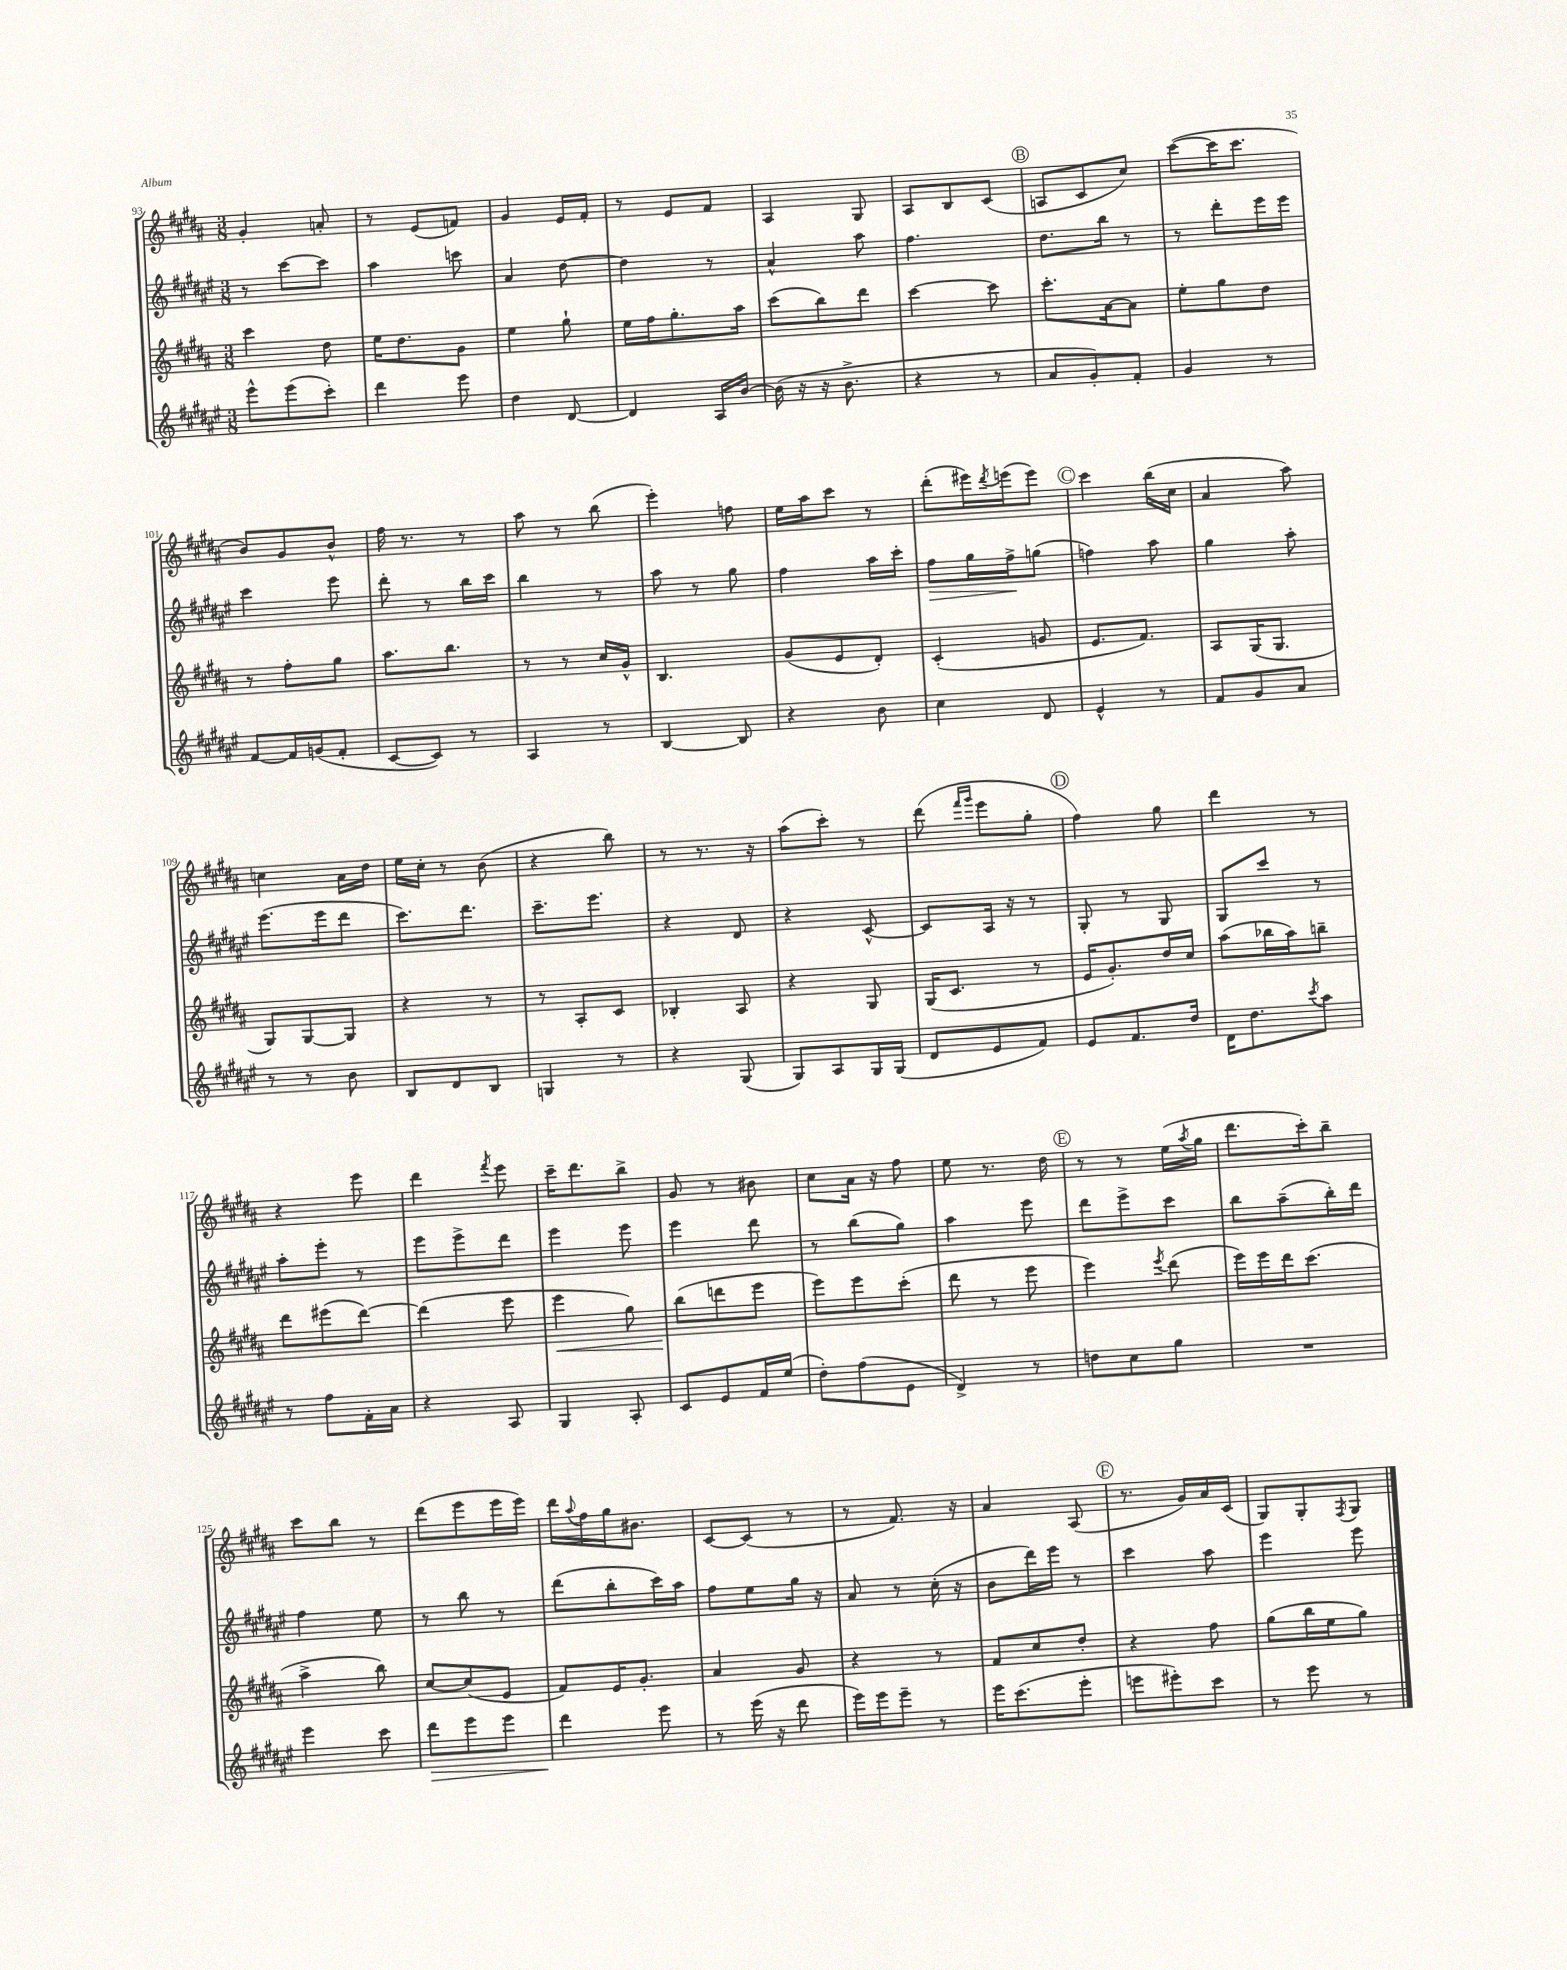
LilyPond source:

<<
\new StaffGroup <<
\new Staff = "s0" {
    \clef treble \key b \major \numericTimeSignature \time 3/8
    gis'4-. a'8-. |
    r8 e'8( f'8) |
    gis'4 e'16 fis'16-. |
    r8 e'8 fis'8 |
    ais4 gis8 |
    ais8 b8 cis'8( |
    \mark \markup { \circle "B" } a8 cis'8 cis''8) |
    cis'''8~( cis'''16 cis'''8. |
    b'8) gis'8 b'8-^ |
    fis''16 r8. r8 |
    ais''8 r8 b''8( |
    e'''4-.) f''8 |
    e''16 ais''16 cis'''8 r8 |
    dis'''8-.( eis'''16) \acciaccatura { dis'''8 } e'''16( e'''8) |
    \mark \markup { \circle "C" } cis'''4 b''16( cis''16 |
    ais'4 ais''8) |
    c''4 ais'16 dis''16 |
    e''16 cis''16-. r8 b'8( |
    r4 b''8) |
    r8 r8. r16 |
    ais''8( cis'''8-.) r8 |
    dis'''8( \grace { fis'''16 gis'''16 } e'''8 gis''8-. |
    \mark \markup { \circle "D" } fis''4) gis''8 |
    dis'''4 r8 |
    r4 e'''8 |
    dis'''4 \acciaccatura { fis'''8 } e'''8 |
    cis'''16-- dis'''8. b''8-> |
    gis'8 r8 bis'8 |
    cis''8 ais'16 r16 fis''8 |
    e''8 r8. dis''16 |
    \mark \markup { \circle "E" } r8 r8 e''16( \acciaccatura { ais''8 } gis''16 |
    dis'''8. cis'''16-.) b''8-- |
    cis'''8 b''8 r8 |
    dis'''8( e'''8 e'''16 e'''16) |
    dis'''16 \appoggiatura { ais''8 } fis''16 gis''16 bis'8. |
    cis'8~ cis'8( r8 |
    r8 fis'8.) r16 |
    ais'4 ais8( |
    \mark \markup { \circle "F" } r8. gis'16) ais'16 cis'16( |
    gis8) gis8-. \acciaccatura { fis8 } gis8 \bar "|." |
}
\new Staff = "s1" {
    \clef treble \key fis \major \numericTimeSignature \time 3/8
    r8 cis'''8~ cis'''8 |
    ais''4 c'''8 |
    ais'4 dis''8~ |
    dis''4 r8 |
    ais'4-^ ais''8 |
    fis''4. |
    \mark \markup { \circle "B" } dis''8. b''16 r8 |
    r8 dis'''8-. eis'''16 eis'''16 |
    cis'''4 eis'''8 |
    dis'''8-. r8 b''16 cis'''16 |
    b''4 r8 |
    ais''8 r8 gis''8 |
    fis''4 ais''16 cis'''16-. |
    fis''8\> gis''16 fis''16->\! g''8( |
    \mark \markup { \circle "C" } f''4) ais''8 |
    gis''4 ais''8-. |
    eis'''8.( eis'''16 dis'''8 |
    cis'''8.) dis'''8. |
    cis'''8.-- eis'''8. |
    r4 dis'8 |
    r4 cis'8~-^ |
    cis'8 ais16 r16 r8 |
    \mark \markup { \circle "D" } gis8-. r8 gis8 |
    gis8 cis'''8 r8 |
    ais''8-. eis'''8-. r8 |
    eis'''8 eis'''8-> dis'''8 |
    eis'''4 eis'''8 |
    eis'''4 dis'''8 |
    r8 b''8( gis''8) |
    ais''4 eis'''8 |
    \mark \markup { \circle "E" } dis'''8 eis'''8-> cis'''8 |
    b''8 ais''8--( b''16-.) dis'''16 |
    fis''4 eis''8 |
    r8 b''8 r8 |
    dis'''8( b''8-. cis'''16) ais''16 |
    fis''8 eis''8 gis''16 r16 |
    ais'8 r8 cis''16-.( r16 |
    b'8 dis'''16) eis'''16 r8 |
    \mark \markup { \circle "F" } cis'''4 ais''8 |
    eis'''4 eis'''8 \bar "|." |
}
\new Staff = "s2" {
    \clef treble \key b \major \numericTimeSignature \time 3/8
    cis'''4 dis''8 |
    e''16 dis''8. gis'8 |
    e''4 gis''8-! |
    e''16 fis''16 gis''8.-. ais''16 |
    cis'''8( b''8) dis'''8 |
    cis'''4~ cis'''8 |
    \mark \markup { \circle "B" } cis'''8.-. ais'16~ ais'8 |
    e''8-. gis''8 dis''8 |
    r8 fis''8-. gis''8 |
    ais''8. b''8. |
    r8 r8 cis''16 gis'16-^ |
    b4. |
    gis'8( e'8 dis'8-.) |
    cis'4-.( g'8 |
    \mark \markup { \circle "C" } e'8. fis'8.) |
    ais8 gis16( gis8. |
    gis8) gis8~ gis8 |
    r4 r8 |
    r8 ais8-. cis'8 |
    bes4-. ais8 |
    r4 gis8 |
    gis16( cis'8. r8 |
    \mark \markup { \circle "D" } e'16 gis'8.-.) dis''16 cis''16 |
    ais''8( bes''16 ais''16) b''8-- |
    dis'''8 eis'''8( dis'''8~) |
    dis'''4( e'''8 |
    e'''4\< gis''8) |
    b''8\!( d'''8 e'''8 |
    e'''8) e'''8 cis'''8-.( |
    dis'''8 r8 e'''8 |
    \mark \markup { \circle "E" } e'''4) \acciaccatura { e'''8 } dis'''8( |
    e'''16) e'''16 dis'''16 cis'''8.( |
    ais''4-> b''8) |
    cis''8~ cis''8( e'8 |
    fis'8) e'16 gis'8.-. |
    ais'4 gis'8 |
    r4 r8 |
    fis'8 cis''8 dis''8-. |
    \mark \markup { \circle "F" } r4 fis''8 |
    gis''8( b''16 e''16 gis''8) \bar "|." |
}
\new Staff = "s3" {
    \clef treble \key fis \major \numericTimeSignature \time 3/8
    eis'''8-^ eis'''8( cis'''8-.) |
    dis'''4 eis'''8 |
    dis''4 dis'8~ |
    dis'4 ais16 b'16~ |
    b'16( r16 r16 b'8.-> |
    r4 r8 |
    \mark \markup { \circle "B" } ais'8 gis'8-.) fis'8-. |
    gis'4 r8 |
    fis'8~ fis'16 g'16( fis'8-. |
    cis'8~ cis'8) r8 |
    ais4 r8 |
    b4~ b8 |
    r4 b'8 |
    cis''4 dis'8 |
    \mark \markup { \circle "C" } eis'4-^ r8 |
    fis'8 gis'8 ais'8 |
    r8 r8 b'8 |
    b8 dis'8 b8 |
    g4 r8 |
    r4 gis8( |
    gis8) ais8 gis16 gis16( |
    dis'8 eis'8 fis'8) |
    \mark \markup { \circle "D" } eis'8 fis'8. dis''16 |
    dis'16 dis''8. \acciaccatura { cis'''8 } ais''8 |
    r8 fis''8 fis'16-. ais'16 |
    r4 ais8 |
    gis4 ais8-. |
    cis'8 eis'8 fis'16 eis''16( |
    dis''8-.) fis''8( eis'8 |
    dis'4->) r8 |
    \mark \markup { \circle "E" } d''8 cis''8 gis''8 |
    R4. |
    eis'''4 cis'''8 |
    dis'''8\> eis'''8 eis'''8 |
    dis'''4\! eis'''8 |
    r8 eis'''16( r16 dis'''8 |
    eis'''16) eis'''16 eis'''8-- r8 |
    eis'''16 cis'''8.( eis'''8-. |
    \mark \markup { \circle "F" } e'''8 eis'''8-.) cis'''8 |
    r8 eis'''8 r8 \bar "|." |
}
>>
>>
\layout { \context { \Score currentBarNumber = #93 } }
